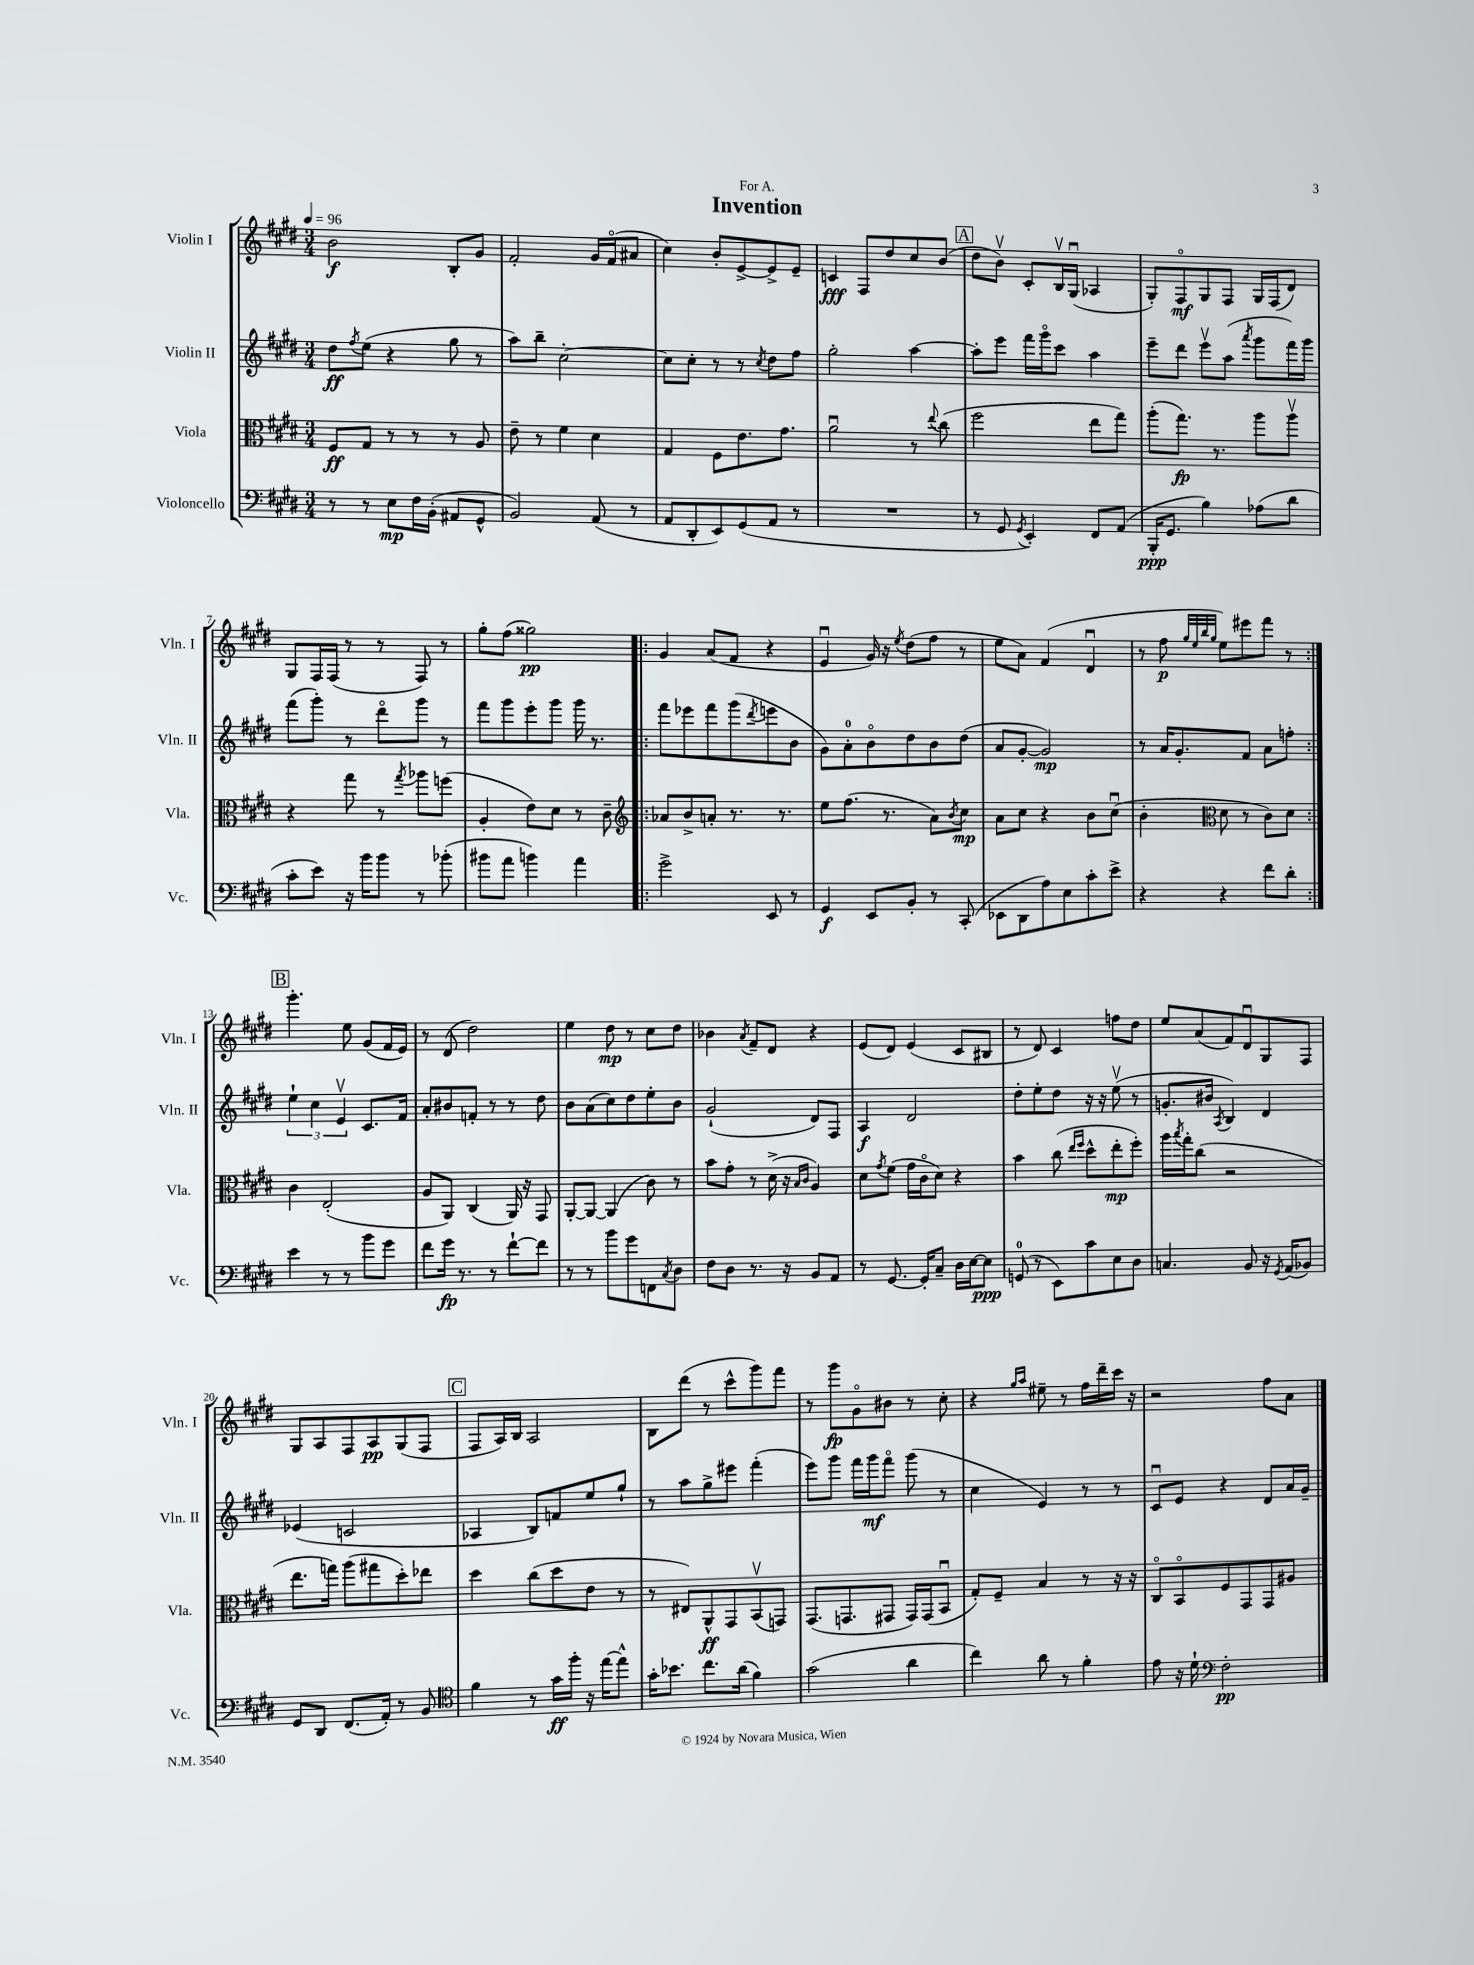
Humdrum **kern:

**kern	**kern	**kern	**kern
*staff4	*staff3	*staff2	*staff1
*clefF4	*clefC3	*clefG2	*clefG2
*k[f#c#g#d#]	*k[f#c#g#d#]	*k[f#c#g#d#]	*k[f#c#g#d#]
*M3/4	*M3/4	*M3/4	*M3/4
*MM96	*MM96	*MM96	*MM96
8r	8F#/L	8dd#\L	2b\
.	.	8qff#/	.
8r	8G#/J	(8ee\J	.
8E\L	8r	4r	.
16F#\L	8r	.	.
(16BB'\JJ	.	.	.
8AA#/L	8r	8gg#\	8B'/L
8GG#^^/J	8A/	8r	8g#/J
=	=	=	=
2BB/)	8e~\	8aa\L)	2f#'/
.	8r	8bb~\J	.
.	4f#\	[2cc#'\	.
(8AA/	4d#\	.	16g#/LL
.	.	.	(16f#o/J
8r	.	.	8a#/J
=	=	=	=
8AA/L	4G#/	8cc#\]L	4cc#\)
8DD#'/	.	8cc#'\J	.
8EE/)	8F#\L	8r	8b'/L
(8GG#/	8.e\	8r	[8e^/
.	.	8qcc#/	.
8AA/J	.	8dd#\L	8e^/]
.	8.g#\J	.	.
8r	.	8ff#\J	8e~/J
=	=	=	=
2.r	2au\	2gg#'\	4c/
.	.	.	8F#/L
.	.	.	8dd#/
.	8r	[4aa\	8cc#/
.	8qqee/	.	.
.	(8cc#\	.	(8b/J
=	=	=	=
8r	2ff#\	8aa'\]L	8dd#\L
8GG#/	.	8eee\J	8bv\J)
8qGG#/	.	.	.
4EE'/)	.	16fff#\LL	8c#'/L
.	.	16ggg#o\J	.
.	.	8ccc#\J	16Bv/L
.	.	.	(16G#u/JJ
8FF#/L	8ee\L	4aa\	4A-/
(8AA/J	8gg#\J)	.	.
=	=	=	=
16BBB'/LK	(8aa'\L	8eee~\L	8G#'/L)
8.GG#/J	.	.	.
.	8.gg#\J)	8ddd#\J	8F#o/
4B\)	.	8eeev\L	8G#/
.	8.r	.	.
.	.	(8aa\J	8F#/J
.	.	8qaaa/	.
(8A-\L	8aa\L	8ggg#\L	16G#/LL
.	.	.	(16F#/J
8d#\J	8aav\J	16fff#\L)	8d#/J)
.	.	16ggg#\JJ	.
=	=	=	=
8c#'\L	4r	(8fff#\L	8G#/L
8e\J)	.	8ggg#'\J)	16F#/L
.	.	.	(16F#/JJ
16r	8gg#\	8r	8r
16b\LK	.	.	.
8b\J	8r	8ddd#o\L	8r
.	8qgg#/	.	.
8r	8aa-\L	8ggg#\J	8F#/)
(8b-'\	(8ff\J	8r	8r
=	=	=	=
8b#\L	4A'/	8fff#\L	8gg#'\L
8a\J	.	8ggg#\	(8ff#\J
4b\)	8e\L)	8eee'\	2gg##\)
.	8d#\J	8ggg#\J	.
4a\	8r	16ggg#\	.
.	.	8.r	.
.	8c#~\	.	.
=!|:	=!|:	=!|:	=!|:
*	*clefG2	*	*
2g#^\	8a-/L	8fff#\L	4g#/
.	8b^/	8eee-\	.
.	8a'/J	8fff#\	(8a/L
.	8.r	(8ggg#\	8f#/J
.	.	8qddd#/	.
8EE/	.	8eee\	4r
.	8.r	.	.
8r	.	8b\J	.
=	=	=	=
4GG#/	8ee\L	8g#\L)	4eu/
.	(8.ff#\J	8a'\	.
8EE/L	.	8bo\	16g#/)
.	8.r	.	16r
.	.	.	8qee/
8BB'/J	.	8dd#\	(8dd#\L
8r	8a\L)	8b\	8ff#\J
.	8qb/	.	.
(8CC#'/	8cc#\J	(8dd#\J	8r
=	=	=	=
8EE-\L	8a\L	8a/L	8ee\L
8DD#\	8cc#\J	[8g#'/J	8a\J)
8A\)	4r	2g#/])	(4f#/
8E\	.	.	.
8c#'\	8b\L	.	4d#u/
8e^\J	(8cc#u\J	.	.
=	=	=	=
4r	4b'\	8r	8r
.	.	16a/LK	8ff#\
.	.	8.g#'/	.
*	*clefC3	*	*
.	.	.	32qqgg#/LLL
.	.	.	32qqee/
.	.	.	32qqbb/
.	.	.	32qqgg#/JJJ
4r	8d#\	.	8ee\L)
.	8r	8f#/J	8eee#\
8f#\L	8c#\L)	8a\L	8fff#\J
8d#'\J	8d#\J	8ff'\J	8r
=:|!	=:|!	=:|!	=:|!
4e\	4c#\	6ee`\	4.ggg#'\
.	.	6cc#\	.
8r	(2E'/	.	.
.	.	6ev/	.
8r	.	.	8ee\
8b\L	.	8.c#/L	(8g#/L
8g#\J	.	.	16f#/L
.	.	16f#/Jk	16e/JJ)
=	=	=	=
8f#\L	8A/L	8a'/L	8r
16g#\Jk	8AA/J)	8b#/	(8d#/
8.r	.	.	.
.	(4C#/	8f'/J	2dd#\)
8r	.	8r	.
[8f#`\L	16AA/)	8r	.
.	16r	.	.
8f#\]J	8GG#/	8dd#\	.
=	=	=	=
8r	[8AA'/L	8b\L	4ee\
8r	8AA/_J	(8a\	.
8b\L	(4AA/]	8cc#\)	8dd#\
8g#\	.	8dd#\	8r
8FF\	8c#\)	8ee'\	8cc#\L
8qC#/	.	.	.
8D#\J	8r	8b\J	8dd#\J
=	=	=	=
8F#\L	8b\L	(2g#`/	4b-\
8D#\J	8g#'\J	.	.
.	.	.	8qa/
8.r	8r	.	8f#~/L
.	(16d#^\	.	8d#/J
16r	16r	.	.
.	16qqB/LL	.	.
.	16qqc#/JJ	.	.
8BB/L	4A/)	8d#/L)	4r
8AA/J	.	8F#/J	.
=	=	=	=
8r	8d#\L	4A/	(8e/L
.	8qg#/	.	.
[8.GG#/	(8f#\J	.	8d#/J)
.	16g#\LL	2d#/	(4e/
16GG#'/]LK	16c#o\J	.	.
8C#~/J	8d#\J)	.	.
16D#\LL	4r	.	8c#/L
[16E\J	.	.	.
8E\]J	.	.	8B#/J
=	=	=	=
(8GG/	4b\	8dd#'\L	8r
8r	.	8ee'\	8d#/)
8EE\L)	(8cc#\	8dd#\J	4c#/
.	16qqee/LL	.	.
.	16qqff#/JJ	.	.
8c#\	8dd#^^\L	16r	.
.	.	16r	.
8E\	8ee'\	(8eev\	8ff\L
8D#\J	8ff#'\J)	8r	8dd#\J
=	=	=	=
4.C/	16aa\LL	8.g'/L	8ee/L
.	8qbb/	.	.
.	16gg#'\J	.	.
.	(8cc#\J	.	(8a/
.	.	16b#/Jk	.
.	.	8qA/	.
.	2r	4B/)	8f#/)
8BB/	.	.	8d#u/
16r	.	4d#/	8G#/
8qGG#/	.	.	.
(16AA/LK	.	.	.
8BB-/J)	.	.	8F#/J
=	=	=	=
8GG#/L	8.ee\L	(4e-/	8G#/L
8DD#/J	.	.	8A/
.	16gg\Jk)	.	.
(8.FF#/L	(8aa\L	2c/	8F#/
.	8gg#\	.	8A/
16AA'/Jk)	.	.	.
8r	8dd#'\)	.	(8G#/
8BB/	8ee-\J	.	8F#/J
=	=	=	=
*clefC4	*	*	*
4f#\	4dd#\	4A-/	8F#/L
.	.	.	16A/L)
.	.	.	16B/JJ
8r	(8cc#\L	8B/L)	2A/
16g#\LL	8dd#\	8f/	.
16ff#'\JJ	.	.	.
16r	8e\J	8ee/	.
[16ee\LK	.	.	.
8ee^^\]J	8r	8gg#`/J	.
=	=	=	=
16g#'\LK	8r	8r	8B\L
8.b-\J	.	.	.
.	8E#/L)	8aa\L	(8ddd#\J
8.cc#\L	8AA^^/	8gg#^\	8r
.	8GG#/	8eee#\J	8ccc#^^\L
(16a\Jk	.	.	.
4f#\)	(8BBv/	(4fff#'\	8ggg#\)
.	8GG/J)	.	8fff#\J
=	=	=	=
(2g#\	(8.GG#/L	8eee\L)	8r
.	.	8ggg#\J	8ggg#\L
.	8.GG/	.	.
.	.	16fff#\LL	8g#o\
.	.	16ggg#\J	.
.	8GG#/J	8fff#o\J	8b#\J
4a\	16GG#/LL)	(8ggg#\	8r
.	(16GG#/J	.	.
.	8BBu/J	8r	8cc#'\
=	=	=	=
4cc#\)	8G#'/L)	4cc#\	4r
.	8F#~/J	.	.
.	.	.	16qqgg#/LL
.	.	.	16qqaa/JJ
8a\	4B/	4e/)	8ee#~\
8r	.	.	8r
4f#'\	8r	8r	16ff#\LL
.	.	.	16ddd#~\
.	16r	8r	16ccc#\JJ
.	16r	.	16r
=	=	=	=
8e\	8C#o/L	8c#u/L	2r
16r	8BBo/	8e/J	.
16d#`\	.	.	.
*clefF4	*	*	*
2F#'\	8F#/	4r	.
.	8GG#/	.	.
.	8GG#/	8d#/L	8ff#\L
.	8A#/J	16a/L	8a\J
.	.	16g#~/JJ	.
==	==	==	==
*-	*-	*-	*-
